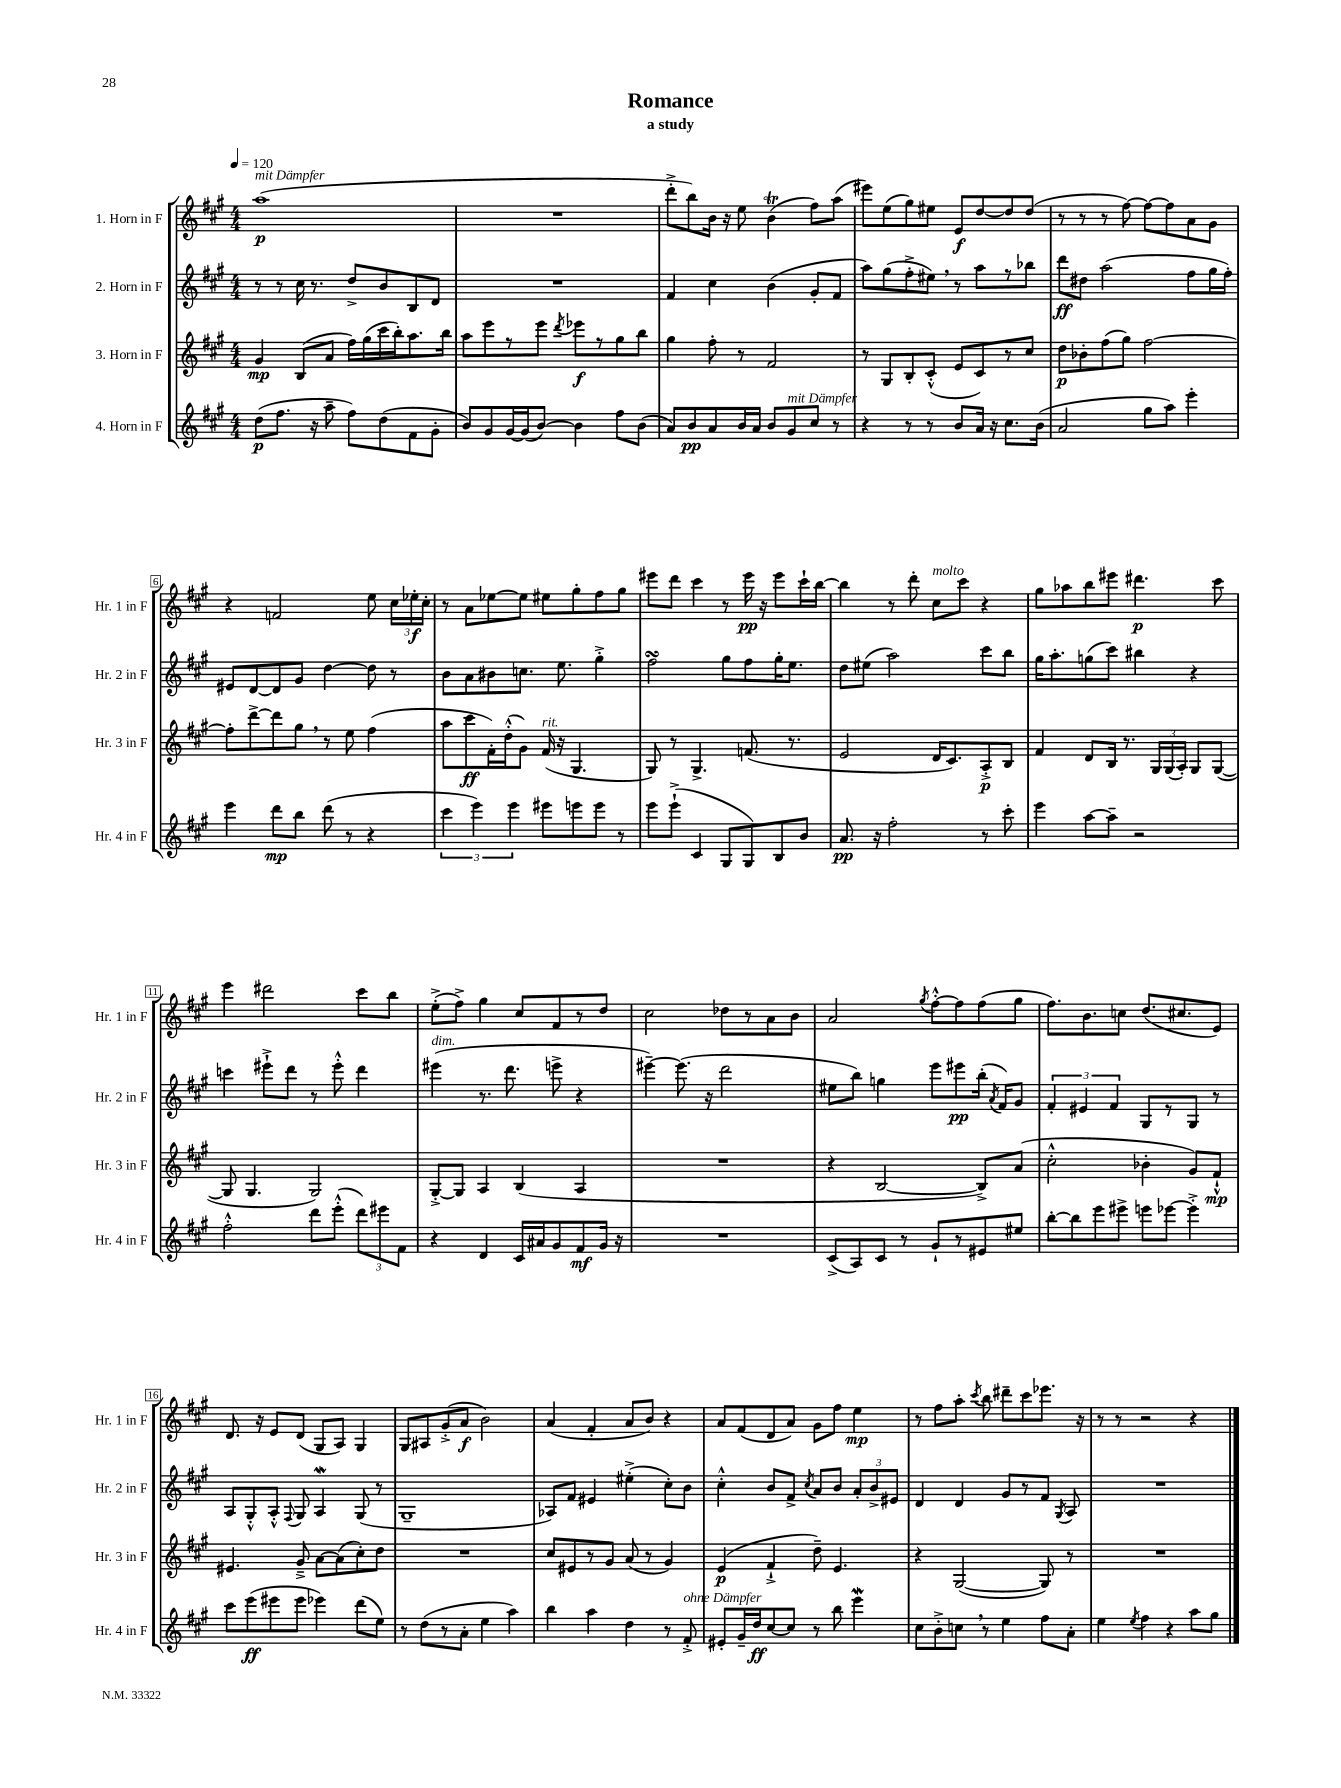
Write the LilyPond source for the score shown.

\header { title = "Romance" subtitle = "a study" }
<<
\new StaffGroup <<
\new Staff = "s0" \with { instrumentName = "1. Horn in F" shortInstrumentName = "Hr. 1 in F" } {
    \clef treble \key a \major \numericTimeSignature \time 4/4 \tempo 4 = 120
    \autoBeamOff a''1\p^\markup { \italic "mit Dämpfer" }( |
    R1 |
    d'''8[-.-> b''8) b'16] r16 e''8 b'4\trill( fis''8[) a''8]( |
    eis'''8[) e''8( gis''8) eis''8] e'8[\f d''8~ d''8 d''8]( |
    r8 r8 r8 fis''8~) fis''8[~ fis''8 a'8 gis'8] |
    r4 f'2 e''8 \tuplet 3/2 { cis''16[ ees''16-.\f cis''16]-. } |
    r8 a'8[ ees''8~ ees''8] eis''8[ gis''8-. fis''8 gis''8] |
    eis'''8[ d'''8] cis'''4 r8 eis'''16\pp r16 eis'''8[ cis'''16-! b''16]~ |
    b''4 r8 d'''8-. cis''8[^\markup { \italic "molto" } cis'''8] r4 |
    gis''8[ aes''8 b''8 eis'''8] dis'''4.\p cis'''8 |
    e'''4 dis'''2 cis'''8[ b''8] |
    e''8[-.->( fis''8]->) gis''4 cis''8[ fis'8 r8 d''8] |
    cis''2 des''8[ r8 a'8 b'8] |
    a'2 \acciaccatura { gis''8 } fis''8[~-.-^ fis''8 fis''8( gis''8] |
    fis''8.[) b'8. c''8] d''8.[( cis''8. e'8]) |
    d'8. r16 e'8[ d'8]( gis8[ a8]) gis4 |
    gis8[ ais8 gis'8-.->( a'8]\f b'2) |
    a'4( fis'4-. a'8[ b'8]) r4 |
    a'8[ fis'8( d'8 a'8]) gis'8[ fis''8] e''4\mp |
    r8 fis''8[ a''8]-. \acciaccatura { cis'''8 } b''8 dis'''8[-- cis'''8 ees'''8.] r16 |
    r8 r8 r2 r4 \bar "|." |
}
\new Staff = "s1" \with { instrumentName = "2. Horn in F" shortInstrumentName = "Hr. 2 in F" } {
    \clef treble \key a \major \numericTimeSignature \time 4/4
    \autoBeamOff r8 r8 cis''16 r8. d''8[-> b'8 b8 d'8] |
    R1 |
    fis'4 cis''4 b'4( gis'8[-. fis'8] |
    a''8[) gis''8( fis''8-.-> eis''8]) \breathe r8 a''8[ r8 bes''8] |
    d'''8[\ff dis''8] a''2( fis''8[ gis''16 fis''16]-.) |
    eis'8[ d'8~ d'8 gis'8] d''4~ d''8 r8 |
    b'8[ a'8 bis'8 c''8.] e''8. gis''4-.-> |
    fis''2\turn gis''8[ fis''8 gis''16-. e''8.] |
    d''8[ eis''8]( a''2) cis'''8[ b''8] |
    gis''16[ a''8.-. g''8( cis'''8]) bis''4 r4 |
    c'''4 eis'''8[-!-> d'''8] r8 eis'''8-.-^ d'''4 |
    eis'''4^\markup { \italic "dim." }( r8. d'''8. e'''8-> r4 |
    eis'''4~--) eis'''8.( r16 d'''2 |
    eis''8[ b''8]) g''4 e'''8[ eis'''8\pp b''16]-.( \acciaccatura { a'8 } fis'16[) gis'8] |
    \tuplet 3/2 { fis'4-. eis'4 fis'4 } gis8[ r8 gis8] r8 |
    a8[ gis8-.-^ a8]-.-^ \appoggiatura { fis8 } gis8 a4\mordent gis8( r8 |
    gis1-- |
    aes8[) fis'8] eis'4 eis''4-.->( cis''8[-.) b'8] |
    cis''4-.-^ b'8[ fis'8]-> \acciaccatura { cis''8 } a'8[ b'8] \tuplet 3/2 { a'8[-. b'8-> eis'8] } |
    d'4 d'4 gis'8[ r8 fis'8] \acciaccatura { gis8 } a8 |
    R1 \bar "|." |
}
\new Staff = "s2" \with { instrumentName = "3. Horn in F" shortInstrumentName = "Hr. 3 in F" } {
    \clef treble \key a \major \numericTimeSignature \time 4/4
    \autoBeamOff gis'4\mp b8[( a'8] fis''16[) gis''16( cis'''16 b''16-.) a''8. b''16] |
    a''8[ e'''8 r8 e'''8] \acciaccatura { d'''8 } ees'''8[\f r8 gis''8 b''8] |
    gis''4 fis''8-. r8 fis'2 |
    r8 gis8[ b8-. cis'8]-.-^( e'8[ cis'8) r8 cis''8] |
    d''8[\p bes'8-. fis''8( gis''8]) fis''2~ |
    fis''8[-. d'''8~-> d'''8 gis''8] \breathe r8 e''8 fis''4( |
    a''8[ cis'''8\ff fis'16-.) d''16-.-^( gis'8]) fis'16^\markup { \italic "rit." }( r16 gis4. |
    gis8) r8 gis4.-> f'8.( r8. |
    e'2 d'16[ cis'8.) a8-.->\p b8] |
    fis'4 d'8[ b16] r8. \tuplet 3/2 { gis16[ gis16( a16]-.) } gis8[ gis8]~( |
    gis8 gis4. gis2) |
    gis8[~-.-> gis8] a4 b4( a4 |
    R1 |
    r4 b2~ b8[->) a'8]( |
    cis''2-.-^ bes'4-. gis'8[) fis'8]-!-^\mp |
    eis'4. gis'8---> a'8[~ a'8( cis''8-.) d''8] |
    R1 |
    cis''8[ eis'8 r8 gis'8] a'8( r8 gis'4) |
    e'4\p( fis'4-!-> d''8--) e'4. |
    r4 gis2~( gis8) r8 |
    R1 \bar "|." |
}
\new Staff = "s3" \with { instrumentName = "4. Horn in F" shortInstrumentName = "Hr. 4 in F" } {
    \clef treble \key a \major \numericTimeSignature \time 4/4
    \autoBeamOff d''8[\p( fis''8.] r16 a''8-- fis''8[) d''8( fis'8 gis'8]-. |
    b'8[) gis'8 gis'16~ gis'16( b'8]~) b'4 fis''8[ b'8]( |
    a'8[) b'8\pp a'8 b'16 a'16] b'8[ gis'8^\markup { \italic "mit Dämpfer" } cis''8] r8 |
    r4 r8 r8 b'8[ a'16] r16 cis''8.[ b'16]( |
    a'2 gis''8[ a''8]) e'''4-. |
    e'''4 d'''8[\mp b''8] d'''8( r8 r4 |
    \tuplet 3/2 { cis'''4 e'''4) e'''4 } eis'''8[ e'''8 e'''8] r8 |
    e'''8[ e'''8]-!->( cis'4 gis8[ gis8) b8 b'8] |
    a'8.\pp r16 fis''2-. r8 cis'''8-. |
    e'''4 a''8[~ a''8]-- r2 |
    fis''2-.-^ d'''8[ e'''8]-.-^( \tuplet 3/2 { d'''8[) eis'''8 fis'8] } |
    r4 d'4 cis'16[ ais'16 gis'8 fis'8\mf gis'16] r16 |
    R1 |
    cis'8[->( a8) cis'8] r8 gis'8[-! r8 eis'8 eis''8] |
    b''8[~-. b''8 e'''8 eis'''8]-> e'''8[ ees'''8]~ ees'''4-.-> |
    cis'''8[ e'''8\ff( eis'''8 eis'''8] ees'''4) d'''8[( e''8]) |
    r8 d''8[( r8 a'8]-. e''4 a''4) |
    b''4 a''4 d''4 r8 fis'8-.->^\markup { \italic "ohne Dämpfer" } |
    eis'8[-. gis'16-- d''16\ff cis''8~ cis''8] r8 b''8 e'''4\mordent |
    cis''8[ b'8-.-> c''8] \breathe r8 e''4 fis''8[ a'8]-. |
    e''4 \acciaccatura { e''8 } fis''4 r4 a''8[ gis''8] \bar "|." |
}
>>
>>
\layout { \context { \Score \override BarNumber.stencil = #(make-stencil-boxer 0.1 0.3 ly:text-interface::print) } }
